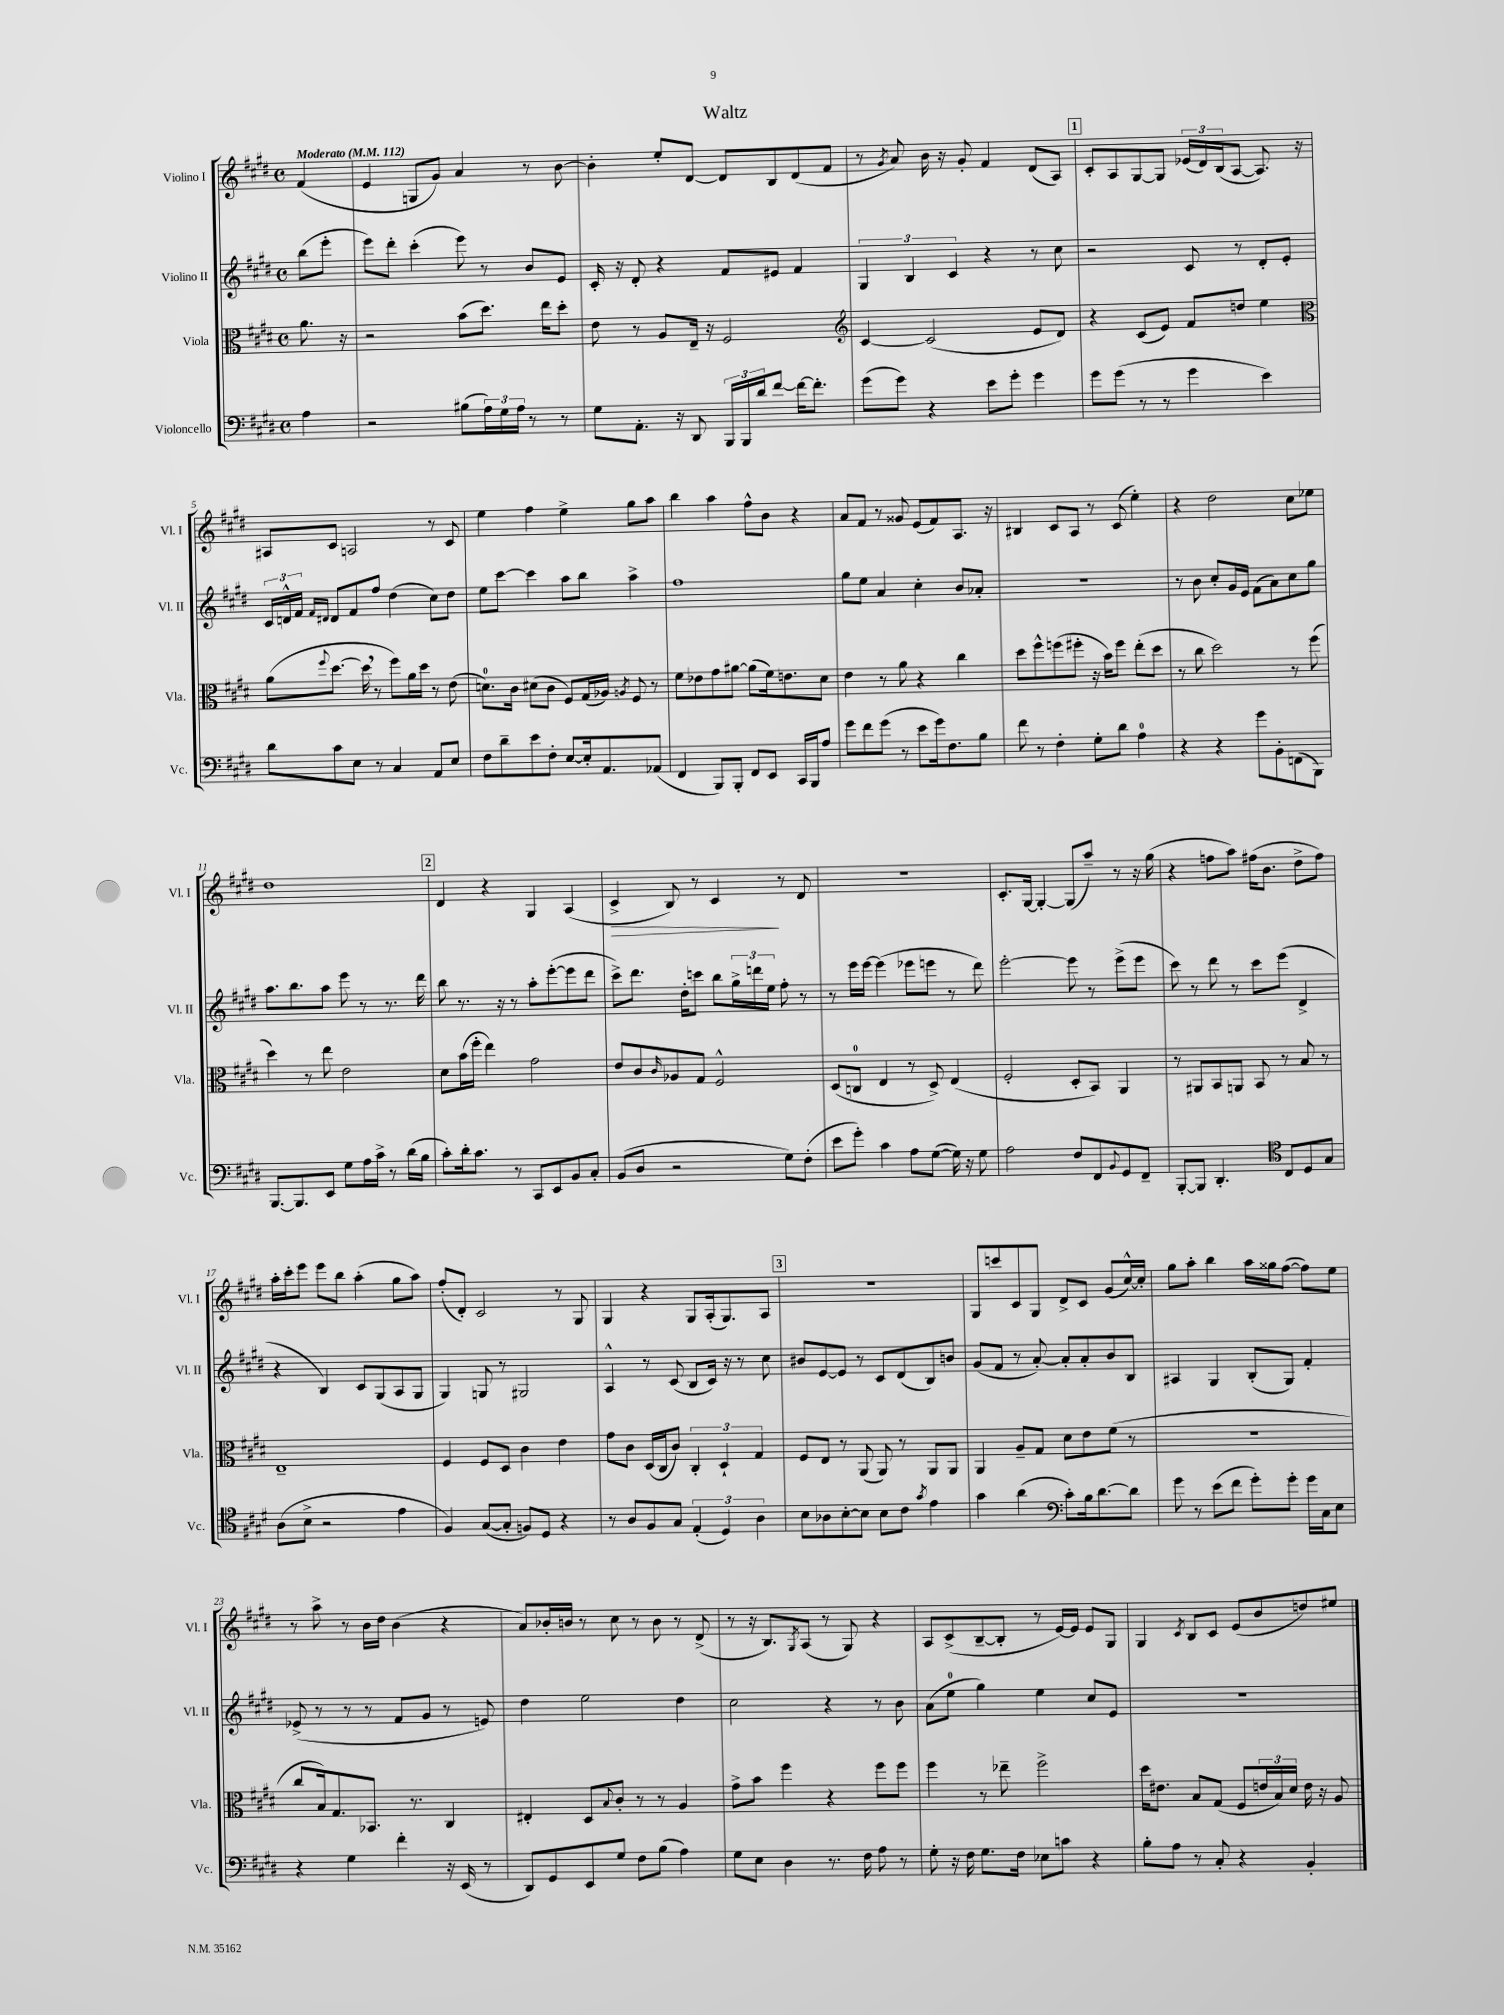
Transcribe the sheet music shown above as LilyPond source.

\header { title = "Waltz" }
<<
\new StaffGroup <<
\new Staff = "s0" \with { instrumentName = "Violino I" shortInstrumentName = "Vl. I" } {
    \clef treble \key e \major \defaultTimeSignature \time 4/4 \partial 4 \tempo "Moderato" 4 = 112
    fis'4( |
    e'4 g8 gis'8) a'4 r8 b'8~ |
    b'4-. e''8-. dis'8~ dis'8 b8 dis'8( fis'8 |
    r8 \acciaccatura { gis'8 } a'8) b'16 r16 gis'8-. fis'4 dis'8( a8) |
    \mark \markup { \box "1" } cis'8-. a8 gis8~ gis8 \tuplet 3/2 { ees'16( dis'16) b16( } a8~ a8.) r16 |
    ais8 cis'8 a2 r8 cis'8 |
    e''4 fis''4 e''4-> gis''8 a''8 |
    b''4 a''4 fis''8-^ b'8 r4 |
    a'8 fis'8 r8 gisis'8 e'8( fis'8) a8. r16 |
    bis4 cis'8 a8 r8 cis'8( e''4-.) |
    r4 dis''2 cis''8 ees''8 |
    dis''1 |
    \mark \markup { \box "2" } dis'4 r4 gis4 a4( |
    cis'4->\> b8) r8 cis'4\! r8 dis'8 |
    r1 |
    cis'8.-. gis16~ gis4~-. gis8( a''8--) r8 r16 gis''16( |
    r4 f''8 a''8) fis''16( b'8. dis''8-> fis''8) |
    a''16-. cis'''16-. e'''8 e'''8 b''8 a''4-.( gis''8 a''8) |
    fis''8-.( dis'8-.) cis'2 r8 gis8 |
    gis4 r4 gis8 a16-.( gis8.) a8 |
    \mark \markup { \box "3" } R1 |
    gis8 c'''8 cis'8 gis8 dis'8-> cis'8 gis'8( cis''16~-^) cis''16-. |
    gis''8 a''8-. b''4 a''16 gisis''16 fis''8~( fis''8) e''8 |
    r8 a''8-> r8 b'16 dis''16 b'4( r4 |
    a'8) bes'16-. b'16 r8 cis''8 r8 b'8 r8 dis'8->( |
    r8 r16 b8.) \acciaccatura { gis8 } a8( r8 gis8) r4 |
    a8 cis'8->( b8~-- b8-. r8 e'16~) e'16 e'8 gis8 |
    gis4 \acciaccatura { cis'8 } b8 cis'8 e'8( b'8 d''8) eis''8 \bar "|." |
}
\new Staff = "s1" \with { instrumentName = "Violino II" shortInstrumentName = "Vl. II" } {
    \clef treble \key e \major \defaultTimeSignature \time 4/4 \partial 4
    b''8( e'''8-. |
    e'''8) dis'''8-. cis'''4-.( e'''8) r8 b'8 e'8 |
    cis'16-. r16 dis'8-. r4 fis'8 eis'8 fis'4 |
    \tuplet 3/2 { gis4 b4 cis'4 } r4 r8 cis''8 |
    \mark \markup { \box "1" } r2 cis'8 r8 dis'8-. e'8-. |
    \tuplet 3/2 { cis'16 d'16-^ fis'16 } \grace { fis'16 dis'16 } dis'8 fis'8 fis''8 dis''4( cis''8) dis''8 |
    e''8 cis'''8~ cis'''4 a''8 b''8 a''4-> |
    fis''1 |
    gis''8 e''8 a'4 cis''4-. b'8 aes'8-. |
    R1 |
    r8 b'8 cis''8-. gis'16 e'16 fis'8( a'8) cis''8 gis''8 |
    a''8. b''8. a''8 e'''8 r8 r8. dis'''16 |
    \mark \markup { \box "2" } b''8 r8. r16 r8 a''8-. e'''8~-.( e'''8 dis'''8 |
    cis'''8->) dis'''8. dis''16-. c'''8 b''8 \tuplet 3/2 { gis''16-> d'''16 e''16 } fis''8-. r8 |
    r8 e'''16 e'''16~ e'''4( ees'''8 e'''8 r8 dis'''8) |
    e'''2~-. e'''8 r8 e'''8->( e'''8 |
    cis'''8) r8 dis'''8 r8 cis'''8 e'''8( dis'4-> |
    r4 b4) cis'8 gis8( a8 gis8 |
    gis4) g8 r8 gis2 |
    a4-^ r8 cis'8( b8 cis'16) r16 r8 cis''8 |
    \mark \markup { \box "3" } bis'8 e'8~ e'8 r8 cis'8 dis'8( b8) b'8 |
    gis'8( fis'8 r8 a'8~-.) a'8-. a'8-. b'8 b8 |
    ais4 gis4 b8-.( gis8) fis'4-. |
    ees'8->( r8 r8 r8 fis'8 gis'8 r8 e'8) |
    dis''4 e''2 dis''4 |
    cis''2 r4 r8 b'8 |
    a'8( e''8-0 gis''4) e''4 cis''8 e'8 |
    R1 \bar "|." |
}
\new Staff = "s2" \with { instrumentName = "Viola" shortInstrumentName = "Vla." } {
    \clef alto \key e \major \defaultTimeSignature \time 4/4 \partial 4
    a'8. r16 |
    r2 b'8( dis''8.) e''16 dis''8-. |
    e'8 r8 a8 e16-- r16 fis2 |
    \clef treble cis'4~ cis'2( e'8 dis'8) |
    \mark \markup { \box "1" } r4 cis'8( e'8) fis'8 d''8 e''4 |
    \clef alto a'8( \appoggiatura { fis''8 } dis''8.~ dis''16 \breathe r8 fis''8) a'16 dis''16 r8 e'8( |
    d'8.-0) cis'16 dis'8( cis'8 fis8) gis16( aes16) \acciaccatura { a8 } fis8 r8 |
    fis'8 ees'8 gis'8 ais'8~ ais'8( fis'16) e'8. dis'8 |
    e'4 r8 a'8 r4 cis''4 |
    dis''8 fis''8-^ f''8( fis''8-. r16 b'16) fis''8 e''8-.( dis''8 |
    r8 cis''8 dis''2) r8 fis''8( |
    dis''4) r8 e''8 e'2 |
    \mark \markup { \box "2" } dis'8 b'16( fis''16-. e''4) gis'2 |
    e'8 cis'8 \grace { cis'16 } aes8 gis8 fis2-^ |
    dis8( c8-0 e4 r8 dis8->) e4( |
    fis2-. dis8-. b,8) a,4 |
    r8 ais,8 b,8 a,8 b,8 r8 b8 r8 |
    e1-- |
    fis4 fis8 dis8 cis'4 e'4 |
    gis'8 cis'8 dis16( cis16 cis'8) \tuplet 3/2 { cis4-. dis4-! gis4 } |
    \mark \markup { \box "3" } fis8 e8 r8 a,8( a,8) r8 a,8 a,8 |
    a,4 a8-- gis8 dis'8 e'8 fis'8( r8 |
    R1 |
    cis''8 b16) gis8. bes,8. r8. cis4 |
    eis4-. dis8 \appoggiatura { b8 } cis'8-. r8 r8 a4 |
    gis'8-> b'8 fis''4 r4 fis''8 fis''8 |
    fis''4 r8 ees''8-- fis''2-> |
    dis''16 eis'8. b8 gis8( fis8 \tuplet 3/2 { e'16 b16) dis'16 } e'16 r16 a8 \bar "|." |
}
\new Staff = "s3" \with { instrumentName = "Violoncello" shortInstrumentName = "Vc." } {
    \clef bass \key e \major \defaultTimeSignature \time 4/4 \partial 4
    a4 |
    r2 bis8( \tuplet 3/2 { a16) gis16 a16 } r8 r8 |
    gis8 a,8.-. r16 dis,8 \tuplet 3/2 { b,,16 b,,16 dis'16 } fis'8~ fis'16~ fis'8.-. |
    gis'8( gis'8) r4 e'8 gis'8-. gis'4 |
    \mark \markup { \box "1" } gis'8 gis'8( r8 r8 gis'4 e'4) |
    dis'8 cis'8 e8 r8 cis4 a,8 e8 |
    fis8 dis'8-- e'8 fis8-. e8~ e16-. a,8. aes,8( |
    fis,4 b,,8) b,,8-. fis,8 e,8 cis,16 b,,16 a8 |
    gis'8 fis'8 gis'8( r8 e'8 gis'16) fis8. b8 |
    fis'8 r8 fis4-. gis8-. dis'8 a4-0 |
    r4 r4 gis'8 b,8-. f,8( b,,8) |
    b,,8.~ b,,8. e,8 gis8 a16 cis'16-> r8 dis'16( b16 |
    \mark \markup { \box "2" } cis'8-.) dis'16-. cis'8. r8 cis,8 e,8 b,8 cis8-. |
    b,8( dis8 r2 gis8) fis8-.( |
    e'8 gis'8-.) cis'4 a8 gis8~( gis16) r16 gis8 |
    a2 fis8 fis,8 \appoggiatura { b,8 } gis,8 fis,8-- |
    b,,8~-. b,,8 dis,4.-. \clef tenor cis8 dis8 gis8 |
    a8( b8-> r2 e'4 |
    fis4) gis8~( gis8-. f8) dis8 r4 |
    r8 a8 fis8 gis8 \tuplet 3/2 { e4-.( dis4) a4 } |
    \mark \markup { \box "3" } b8 aes8 b8~-. b8 b8 cis'8 \acciaccatura { gis'8 } e'4 |
    gis'4 a'4( \clef bass cis'8-.) b16 dis'8.~ dis'8 |
    gis'8 r8 e'8( fis'8 gis'8-.) gis'8-. gis'16 cis16 e8 |
    r4 gis4 fis'4-. r16 e,16( r8 |
    dis,8) gis,8 e,8 gis8 fis8 b8( a4) |
    gis8 e8 dis4 r8. fis16 a8 r8 |
    gis8-. r16 fis16 gis8. fis16 ees8 c'8 r4 |
    b8-. a8 r8 cis8-. r4 b,4-. \bar "|." |
}
>>
>>
